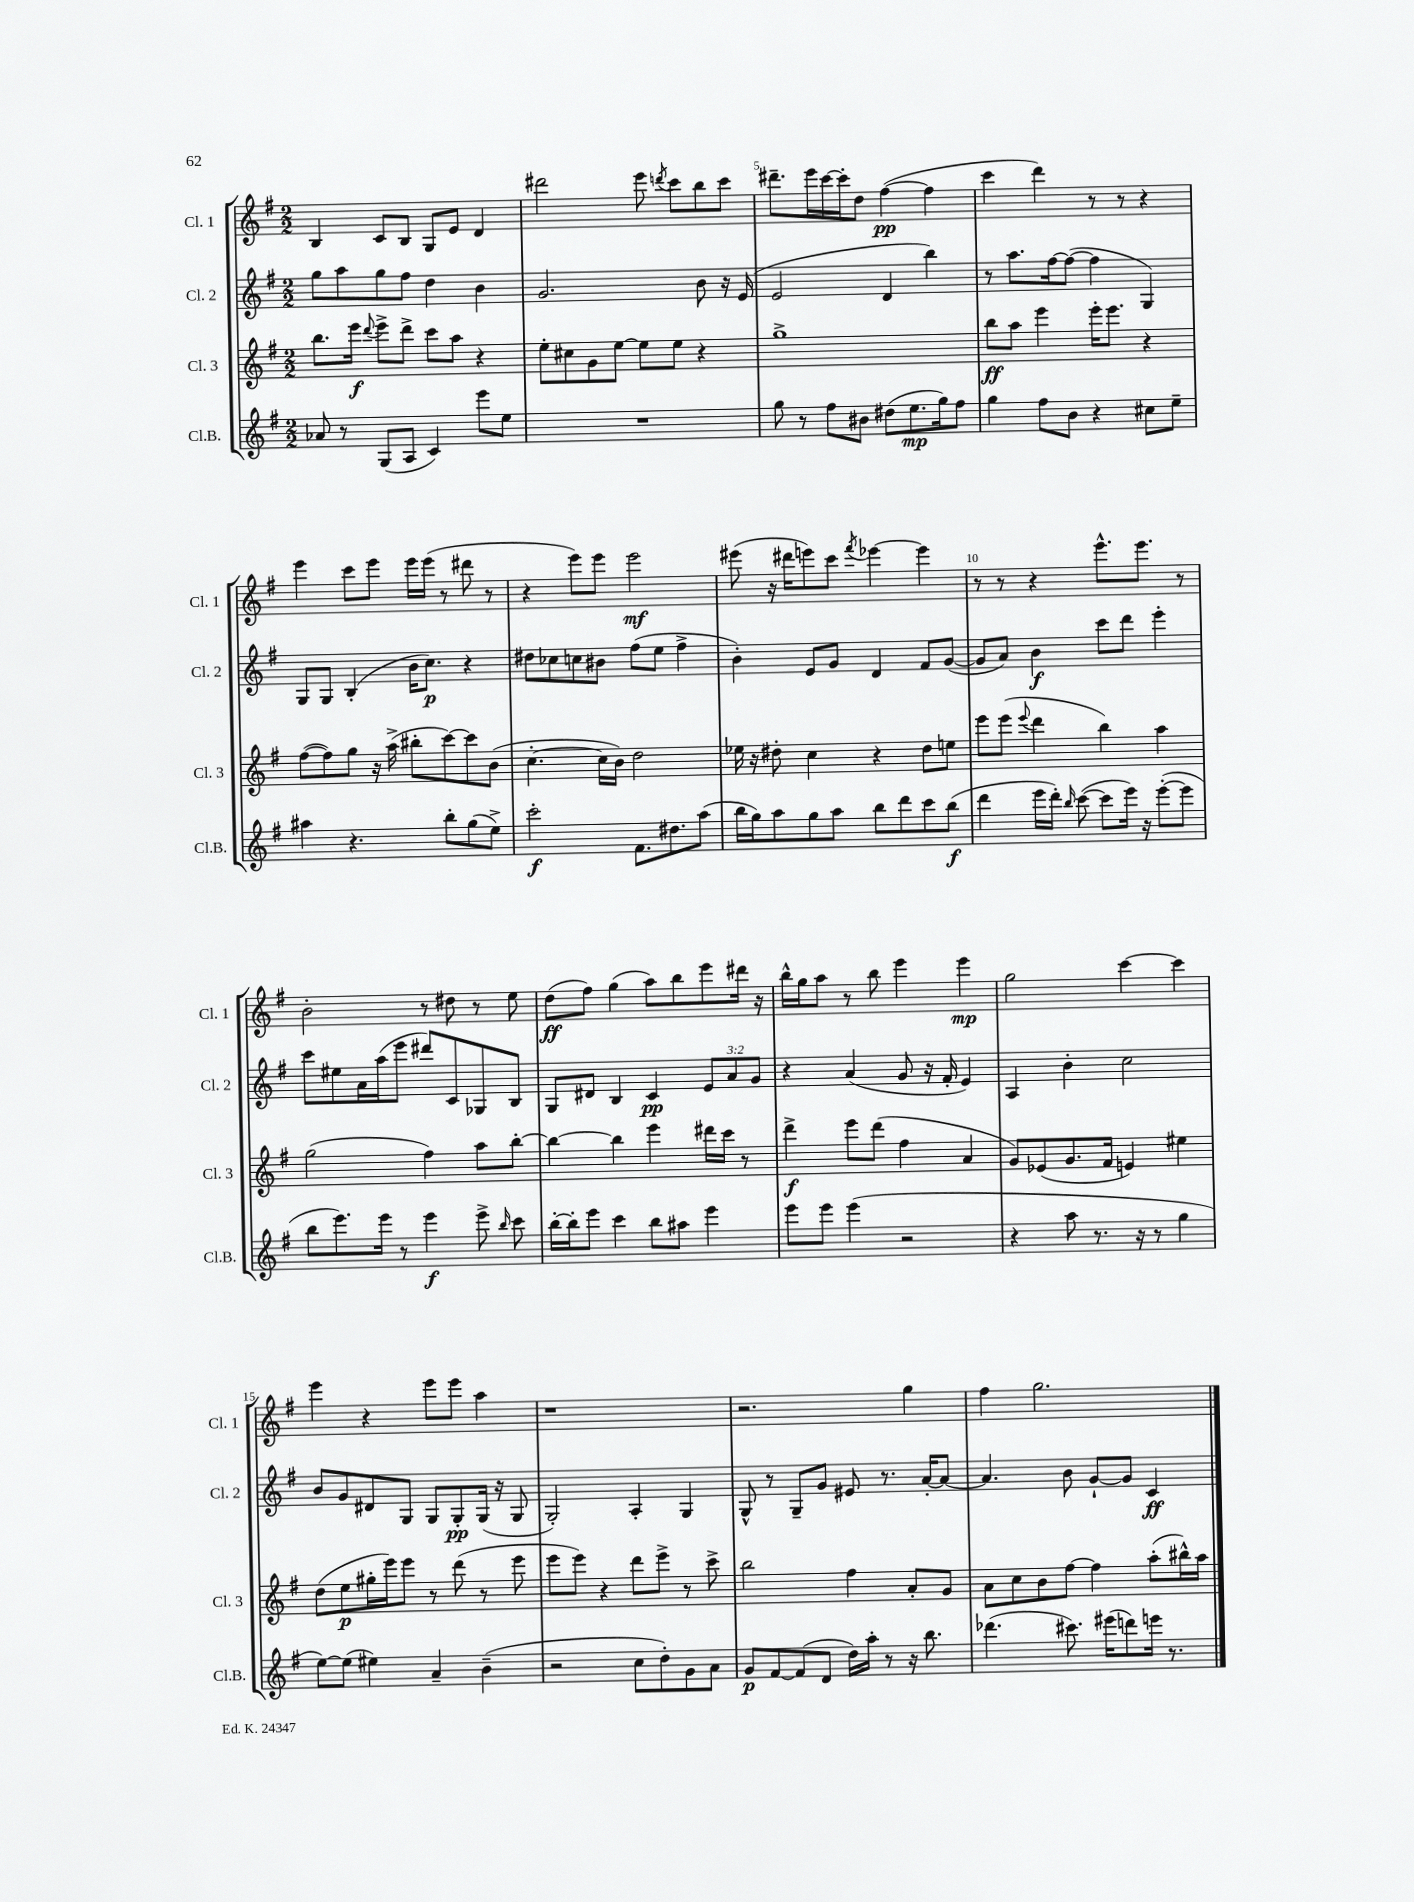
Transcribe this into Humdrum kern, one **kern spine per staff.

**kern	**dynam	**kern	**dynam	**kern	**dynam	**kern	**dynam
*part4	*part4	*part3	*part3	*part2	*part2	*part1	*part1
*staff4	*staff4	*staff3	*staff3	*staff2	*staff2	*staff1	*staff1
*I"Cl.B.	*	*I"Cl. 3	*	*I"Cl. 2	*	*I"Cl. 1	*
*I'Cl.B.	*	*I'Cl. 3	*	*I'Cl. 2	*	*I'Cl. 1	*
*clefG2	*	*clefG2	*	*clefG2	*	*clefG2	*
*k[f#]	*	*k[f#]	*	*k[f#]	*	*k[f#]	*
*M2/2	*	*M2/2	*	*M2/2	*	*M2/2	*
=3	=3	=3	=3	=3	=3	=3	=3
8a-X/	.	8.bb\L	.	8gg\L	.	4B/	.
8r	.	.	.	8aa\	.	.	.
.	.	16eee\Jk	f	.	.	.	.
.	.	8qqddd/	.	.	.	.	.
(8G/L	.	8eee^\L	.	8gg\	.	8c/L	.
8A/J	.	8ddd^\J	.	8ff#\J	.	8B/J	.
4c/)	.	8ccc\L	.	4dd\	.	8G/L	.
.	.	8aa\J	.	.	.	8e/J	.
8eee\L	.	4r	.	4b\	.	4d/	.
8ee\J	.	.	.	.	.	.	.
=4	=4	=4	=4	=4	=4	=4	=4
1r	.	8ee'\L	.	2.g/	.	2ddd#X\	.
.	.	8cc#X\	.	.	.	.	.
.	.	8g\	.	.	.	.	.
.	.	[8ee\J	.	.	.	.	.
.	.	8ee\L]	.	.	.	8eee\	.
.	.	.	.	.	.	8qdddn/	.
.	.	8ee\J	.	.	.	8ccc\L	.
.	.	4r	.	8b\	.	8bb\	.
.	.	.	.	16r	.	8ccc\J	.
.	.	.	.	(16e/	.	.	.
=5	=5	=5	=5	=5	=5	=5	=5
8gg\	.	1gg^	.	2e/	.	8.ddd#X~\L	.
8r	.	.	.	.	.	.	.
.	.	.	.	.	.	16eee\L	.
8ff#\L	.	.	.	.	.	[16ccc\	.
.	.	.	.	.	.	16ccc'\J]	.
8b#X\J	.	.	.	.	.	8dd\J	.
(8dd#X\L	.	.	.	4d/	.	([4ff#\	pp
8.ee\	mp	.	.	.	.	.	.
.	.	.	.	4bb\)	.	4ff#\]	.
16gg\k)	.	.	.	.	.	.	.
8ff#\J	.	.	.	.	.	.	.
=6	=6	=6	=6	=6	=6	=6	=6
4gg\	.	8bb\L	ff	8r	.	4ccc\	.
.	.	8aa\J	.	8.aa\L	.	.	.
8ff#\L	.	4eee\	.	.	.	4ddd\)	.
.	.	.	.	[16ff#\k	.	.	.
8b\J	.	.	.	(8ff#\J_	.	.	.
4r	.	16eee'\KL	.	4ff#\]	.	8r	.
.	.	8.eee\J	.	.	.	.	.
.	.	.	.	.	.	8r	.
8cc#X\L	.	4r	.	4G/)	.	4r	.
8ee~\J	.	.	.	.	.	.	.
!!LO:LB:g=z
=7	=7	=7	=7	=7	=7	=7	=7
4aa#X\	.	([8ff#\L	.	8G/L	.	4eee\	.
.	.	8ff#\])	.	8G/J	.	.	.
4.r	.	8gg\J	.	(4B'/	.	8ccc\L	.
.	.	16r	.	.	.	8eee\J	.
.	.	(16aa^\	.	.	.	.	.
.	.	8bb#X'\L	.	16b\KL	.	16eee\LL	.
.	.	.	.	8.cc\J)	p	(16eee\JJ	.
8bb'\L	.	[8ccc\)	.	.	.	8r	.
(8gg\	.	8ccc\]	.	4r	.	8ddd#X\	.
8ee^\J)	.	(8b\J	.	.	.	8r	.
=8	=8	=8	=8	=8	=8	=8	=8
2ccc'\	f	[4.cc'\	.	8dd#X\L	.	4r	.
.	.	.	.	8cc-X\	.	.	.
.	.	.	.	8ccn\	.	8eee\L)	.
.	.	16cc\LL]	.	8b#X\J	.	8eee\J	.
.	.	16b\JJ)	.	.	.	.	.
8.f#\L	.	2dd\	.	(8ff#\L	.	2eee\	mf
.	.	.	.	8ee\J	.	.	.
8.dd#X\	.	.	.	.	.	.	.
.	.	.	.	4ff#^\	.	.	.
(8aa\J	.	.	.	.	.	.	.
=9	=9	=9	=9	=9	=9	=9	=9
16bb\LL	.	16ee-X\	.	4b'\)	.	(8eee#X\	.
16gg\J)	.	16r	.	.	.	.	.
8aa\	.	8dd#X'\	.	.	.	16r	.
.	.	.	.	.	.	16ddd#X\KL	.
8gg\	.	4cc\	.	8e/L	.	8eeen\)	.
8aa\J	.	.	.	8g/J	.	8ccc\J	.
.	.	.	.	.	.	8qfff#/	.
8bb\L	.	4r	.	4d/	.	[4eee-X\	.
8ddd\	.	.	.	.	.	.	.
8ccc\	.	8dd#\L	.	8f#/L	.	4eee-\]	.
(8bb\J	f	8een\J	.	([8g/J	.	.	.
=10	=10	=10	=10	=10	=10	=10	=10
4ddd\	.	8eee\L	.	8g/L]	.	8r	.
.	.	(8eee\J	.	8a/J)	.	8r	.
.	.	8qqeee/	.	.	.	.	.
16eee\LL	.	4ddd\	.	4b\	f	4r	.
16ddd'\JJ)	.	.	.	.	.	.	.
16qqbb/	.	.	.	.	.	.	.
([8ccc\	.	.	.	.	.	.	.
8ccc\L]	.	4bb\)	.	8ccc\L	.	8.eee^^\L	.
16eee\Jk)	.	.	.	8ddd\J	.	.	.
16r	.	.	.	.	.	8.eee\J	.
([8eee'\L	.	4aa\	.	4eee'\	.	.	.
8eee\J]	.	.	.	.	.	8r	.
!!LO:LB:g=z
=11	=11	=11	=11	=11	=11	=11	=11
8bb\L	.	(2gg\	.	8ccc\L	.	2b'\	.
8.eee\)	.	.	.	8ee#X\	.	.	.
.	.	.	.	16a\L	.	.	.
16eee\Jk	.	.	.	(16aa\J	.	.	.
8r	.	.	.	8eee\J	.	.	.
4eee\	f	4ff#\)	.	8ddd#X/L)	.	8r	.
.	.	.	.	8c/	.	8dd#X\	.
8eee^\	.	8aa\L	.	8G-X/	.	8r	.
16qqbb/	.	.	.	.	.	.	.
8ccc\	.	[8bb'\J	.	8B/J	.	8ee\	.
=12	=12	=12	=12	=12	=12	=12	=12
[16bb'\LL	.	4bb\_	.	8G/L	.	(8dd\L	ff
16bb'\J]	.	.	.	.	.	.	.
8eee\J	.	.	.	8d#X/J	.	8ff#\J)	.
4ccc\	.	4bb\]	.	4B/	.	(4gg\	.
8bb\L	.	4eee\	.	4c/	pp	8aa\L)	.
8aa#X\J	.	.	.	.	.	8bb\	.
4eee\	.	16ddd#X\LL	.	12e/L	.	8eee\	.
.	.	16ccc\JJ	.	.	.	.	.
.	.	.	.	12a/	.	.	.
.	.	8r	.	.	.	16ddd#X\Jk	.
.	.	.	.	12g/J	.	.	.
.	.	.	.	.	.	16r	.
=13	=13	=13	=13	=13	=13	=13	=13
8eee\L	.	4ddd^\	f	4r	.	16bb^^\LL	.
.	.	.	.	.	.	16gg\J	.
8eee\J	.	.	.	.	.	8aa\J	.
(4eee\	.	8eee\L	.	(4a/	.	8r	.
.	.	(8ddd\J	.	.	.	8bb\	.
2r	.	4ff#\	.	8g/	.	4eee\	.
.	.	.	.	16r	.	.	.
.	.	.	.	16f#'/	.	.	.
.	.	4a/	.	4e/)	.	4eee\	mp
=14	=14	=14	=14	=14	=14	=14	=14
4r	.	8g/L)	.	4A/	.	2gg\	.
.	.	(8e-X/	.	.	.	.	.
8aa\	.	8.g/	.	4b'\	.	.	.
8.r	.	.	.	.	.	.	.
.	.	16f#/Jk	.	.	.	.	.
.	.	4en/)	.	2cc\	.	[4ccc\	.
16r	.	.	.	.	.	.	.
8r	.	.	.	.	.	.	.
4gg\	.	4ee#X\	.	.	.	4ccc\]	.
!!LO:LB:g=z
=15	=15	=15	=15	=15	=15	=15	=15
[8ee\L)	.	(8dd\L	.	8b/L	.	4eee\	.
(8ee\J]	.	8ee\	p	8g/	.	.	.
4ee#X\)	.	16gg#X'\L	.	8d#X/	.	4r	.
.	.	16eee\J)	.	.	.	.	.
.	.	8eee\J	.	8G/J	.	.	.
4a~/	.	8r	.	8G/L	.	8eee\L	.
.	.	(8ddd\	.	8G'/	pp	8eee\J	.
(4b~\	.	8r	.	(16G/Jk	.	4aa\	.
.	.	.	.	16r	.	.	.
.	.	8eee\	.	8G/	.	.	.
=16	=16	=16	=16	=16	=16	=16	=16
2r	.	8eee\L	.	2G'/)	.	1r	.
.	.	8eee\J)	.	.	.	.	.
.	.	4r	.	.	.	.	.
8cc\L	.	8ddd\L	.	4A'/	.	.	.
8dd'\)	.	8eee^\J	.	.	.	.	.
8g\	.	8r	.	4G/	.	.	.
8a\J	.	8ccc^\	.	.	.	.	.
=17	=17	=17	=17	=17	=17	=17	=17
8g/L	p	2bb\	.	8G^^/	.	2.r	.
[8f#/	.	.	.	8r	.	.	.
(8f#/]	.	.	.	8G~/L	.	.	.
8d/J	.	.	.	8g/J	.	.	.
16dd\LL)	.	4ff#\	.	8e#X/	.	.	.
16aa'\JJ	.	.	.	.	.	.	.
8r	.	.	.	8.r	.	.	.
16r	.	8a'/L	.	.	.	4gg\	.
8.bb\	.	.	.	[16a'/KL	.	.	.
.	.	8g/J	.	8a/J_	.	.	.
=18	=18	=18	=18	=18	=18	=18	=18
(4.ddd-X\	.	8a\L	.	4.a/]	.	4ff#\	.
.	.	8cc\	.	.	.	.	.
.	.	8b\	.	.	.	2.gg\	.
8.ccc#X\)	.	[8ff#\J	.	8b\	.	.	.
.	.	4ff#\]	.	[8g`/L	.	.	.
(16eee#X\KL	.	.	.	.	.	.	.
8dddn\)	.	.	.	8g/J]	.	.	.
16eeen\Jk	.	(8aa'\L	.	4c/	ff	.	.
8.r	.	.	.	.	.	.	.
.	.	16bb#X^^\L)	.	.	.	.	.
.	.	16aa\JJ	.	.	.	.	.
==	==	==	==	==	==	==	==
*-	*-	*-	*-	*-	*-	*-	*-
